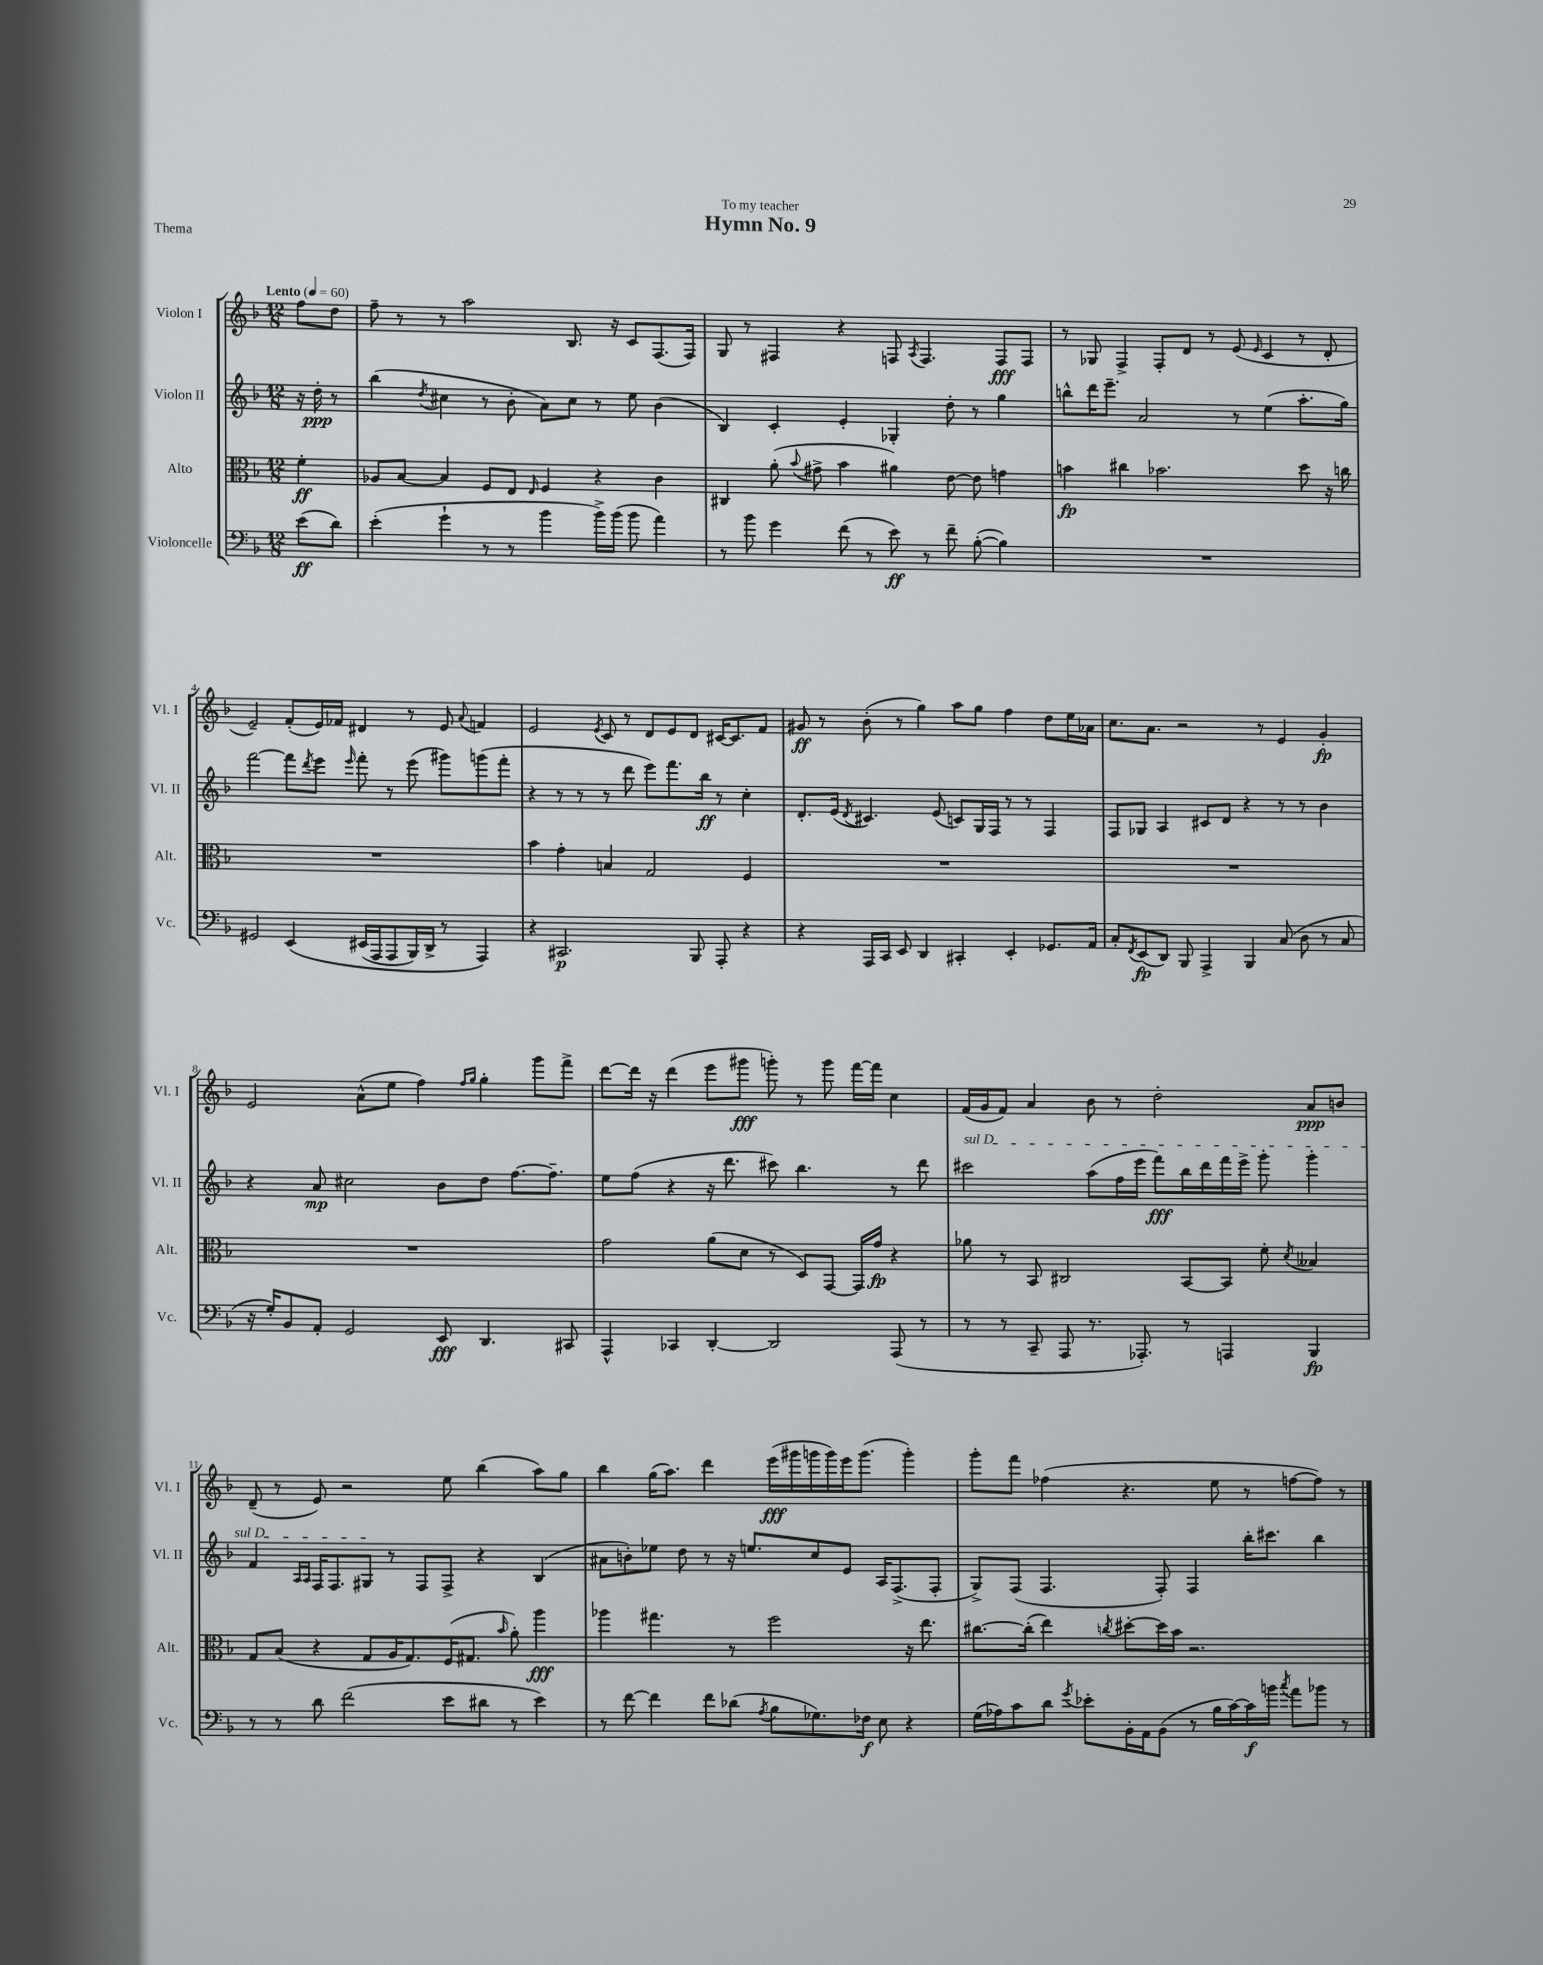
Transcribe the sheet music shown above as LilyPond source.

\header { title = "Hymn No. 9" dedication = "To my teacher" piece = "Thema" }
<<
\new StaffGroup <<
\new Staff = "s0" \with { instrumentName = "Violon I" shortInstrumentName = "Vl. I" } {
    \clef treble \key f \major \numericTimeSignature \time 12/8 \partial 4 \tempo "Lento" 4 = 60
    f''8 d''8 |
    f''8-- r8 r8 a''2 bes8. r16 c'8 f8.( f16) |
    g8 r8 fis4 r4 f8 \acciaccatura { a8 } f4. f8\fff f8 |
    r8 ges8 f4-> f8-. d'8 r8 e'8( \grace { e'16 } c'4 r8 d'8-. |
    e'2--) f'8-.( e'16) fes'16 dis'4 r8 e'8 \appoggiatura { a'8 } f'4 |
    e'2 \acciaccatura { e'8 } c'8 r8 d'8 e'8 d'8 cis'16~ cis'8. f'8 |
    gis'8\ff r8 bes'8-.( r8 g''4) a''8 g''8 f''4 d''8 e''16 aes'16 |
    c''8. a'8. r2 r8 e'4 g'4-.\fp |
    e'2 a'8-^( e''8 f''4) \grace { f''16 g''16 } g''4-. g'''8 f'''8-> |
    d'''8~ d'''16 r16 d'''4( e'''8 gis'''8\fff g'''8-.) r8 g'''8 f'''16~ f'''16 c''4 |
    f'16( g'16 f'8) a'4 bes'8 r8 d''2-. a'8\ppp b'8 |
    d'8--( r8 e'8) r2 e''8 bes''4( a''8) g''8 |
    bes''4 g''16( a''8.) d'''4 e'''16\fff( gis'''16 g'''16 g'''16) e'''16 g'''8.( g'''4-.) |
    g'''8-. f'''8 fes''4( r4. e''8 r8 f''8~ f''8) r8 \bar "|." |
}
\new Staff = "s1" \with { instrumentName = "Violon II" shortInstrumentName = "Vl. II" } {
    \clef treble \key f \major \numericTimeSignature \time 12/8 \partial 4
    r16 d''16-.\ppp r8 |
    bes''4( \acciaccatura { d''8 } cis''4 r8 bes'8-. a'8) cis''8 r8 e''8 bes'4( |
    bes4) c'4-. e'4-. ges4-. d''8-. r8 g''4 |
    b''8-^ d'''16 e'''8.-- a'2 r8 e''4( a''8.-. g''16) |
    f'''2~ f'''8 \acciaccatura { d'''8 } e'''8 \grace { e'''16 } f'''8-. r8 e'''8( gis'''8) g'''8( f'''8-. |
    r4 r8 r8 r8 d'''8 e'''8) f'''8. bes''16\ff r8 c''4-. |
    d'8.-. e'16( \acciaccatura { d'8 } cis'4.) e'8( c'8) g16 f16 r8 r8 f4 |
    f8 ges8 a4 cis'8 d'8 r4 r8 r8 bes'4 |
    r4 a'8\mp cis''2 bes'8 d''8 f''8.~ f''8.-- |
    e''8 f''8( r4 r16 d'''8. cis'''8) bes''4. r8 d'''8 |
    \once \override TextSpanner.bound-details.left.text = \markup { \italic "sul D" } cis'''2\startTextSpan a''8( f''16 e'''16 f'''8\fff) bes''16 d'''16 f'''16 e'''16-> g'''8-. g'''4-. |
    f'4 \grace { a16 a16 } f16 f8. gis8\stopTextSpan r8 f8 f8-> r4 bes4( |
    ais'8 b'8-.) ees''8 d''8 r8 r16 e''8. c''8 e'8 a16 f8.->( f8-. |
    g8->) f8( f4. f8-.) f4 bes''16-. cis'''8. bes''4 \bar "|." |
}
\new Staff = "s2" \with { instrumentName = "Alto" shortInstrumentName = "Alt." } {
    \clef alto \key f \major \numericTimeSignature \time 12/8 \partial 4
    f'4-.\ff |
    aes8 bes8~ bes4 f8 e8 \grace { e16 } f4 r4 c'4 |
    cis4 a'8-.( \appoggiatura { bes'8 } gis'8-> bes'4 ais'4) e'8~ e'8 g'4 |
    b'4\fp cis''4 bes'2. d''8 r16 c''16 |
    R1. |
    bes'4 g'4-. b4 g2 f4 |
    R1. |
    R1. |
    R1. |
    g'2 a'8( d'8 r8 d8) g,8~ g,16 g'16\fp r4 |
    aes'8 r8 bes,8 cis2 bes,8~ bes,8 f'8-. \acciaccatura { d'8 } beses4 |
    g8 bes8( r4 g8 a16 g8.) f16( gis8. \grace { bes'16 } a'8-.) a''4\fff |
    aes''4 gis''4. r8 f''2 r16 e''8. |
    cis''8.~ cis''16-.( e''4) \acciaccatura { c''8 } dis''8~-. dis''16 bes'16 r2. \bar "|." |
}
\new Staff = "s3" \with { instrumentName = "Violoncelle" shortInstrumentName = "Vc." } {
    \clef bass \key f \major \numericTimeSignature \time 12/8 \partial 4
    e'8\ff( d'8) |
    e'4-.( g'4-! r8 r8 bes'4 bes'16->) bes'16( bes'8 a'4) |
    r8 bes'8 g'4 f'8( r8 e'8\ff) r8 f'8-- bes8~-.( bes4) |
    R1. |
    gis,2 e,4\( eis,16( a,,16 a,,8 bes,,16) d,16-> r8 a,,4\) |
    r4 cis,2.\p bes,,8 a,,8-. r4 |
    r4 a,,16 c,16 e,8 d,4 cis,4-. e,4-. ges,8. a,16 |
    c8-. \acciaccatura { f,8 } e,8\fp( d,8) bes,,8 a,,4-> bes,,4 c8( d8 r8 c8 |
    r16 g16-.) bes,8 a,8-. g,2 e,8\fff d,4. cis,8 |
    a,,4-^ ces,4 d,4~-. d,2 a,,8( r8 |
    r8 r8 c,8-- a,,8 r8. aes,,8.-.) r8 a,,4 bes,,4\fp |
    r8 r8 d'8 f'2( e'8 dis'8 r8 e'4) |
    r8 f'8~ f'4 f'8 des'8( \acciaccatura { a8 } bes8 ges8.) fes16\f e8 r4 |
    g16( aes16) c'8 d'8 \acciaccatura { g'8 } ees'8-. bes,16-. a,16 bes,8( r8 bes16 c'16~) c'16\f b'16 \acciaccatura { c''8 } a'8 bes'8 r8 \bar "|." |
}
>>
>>
